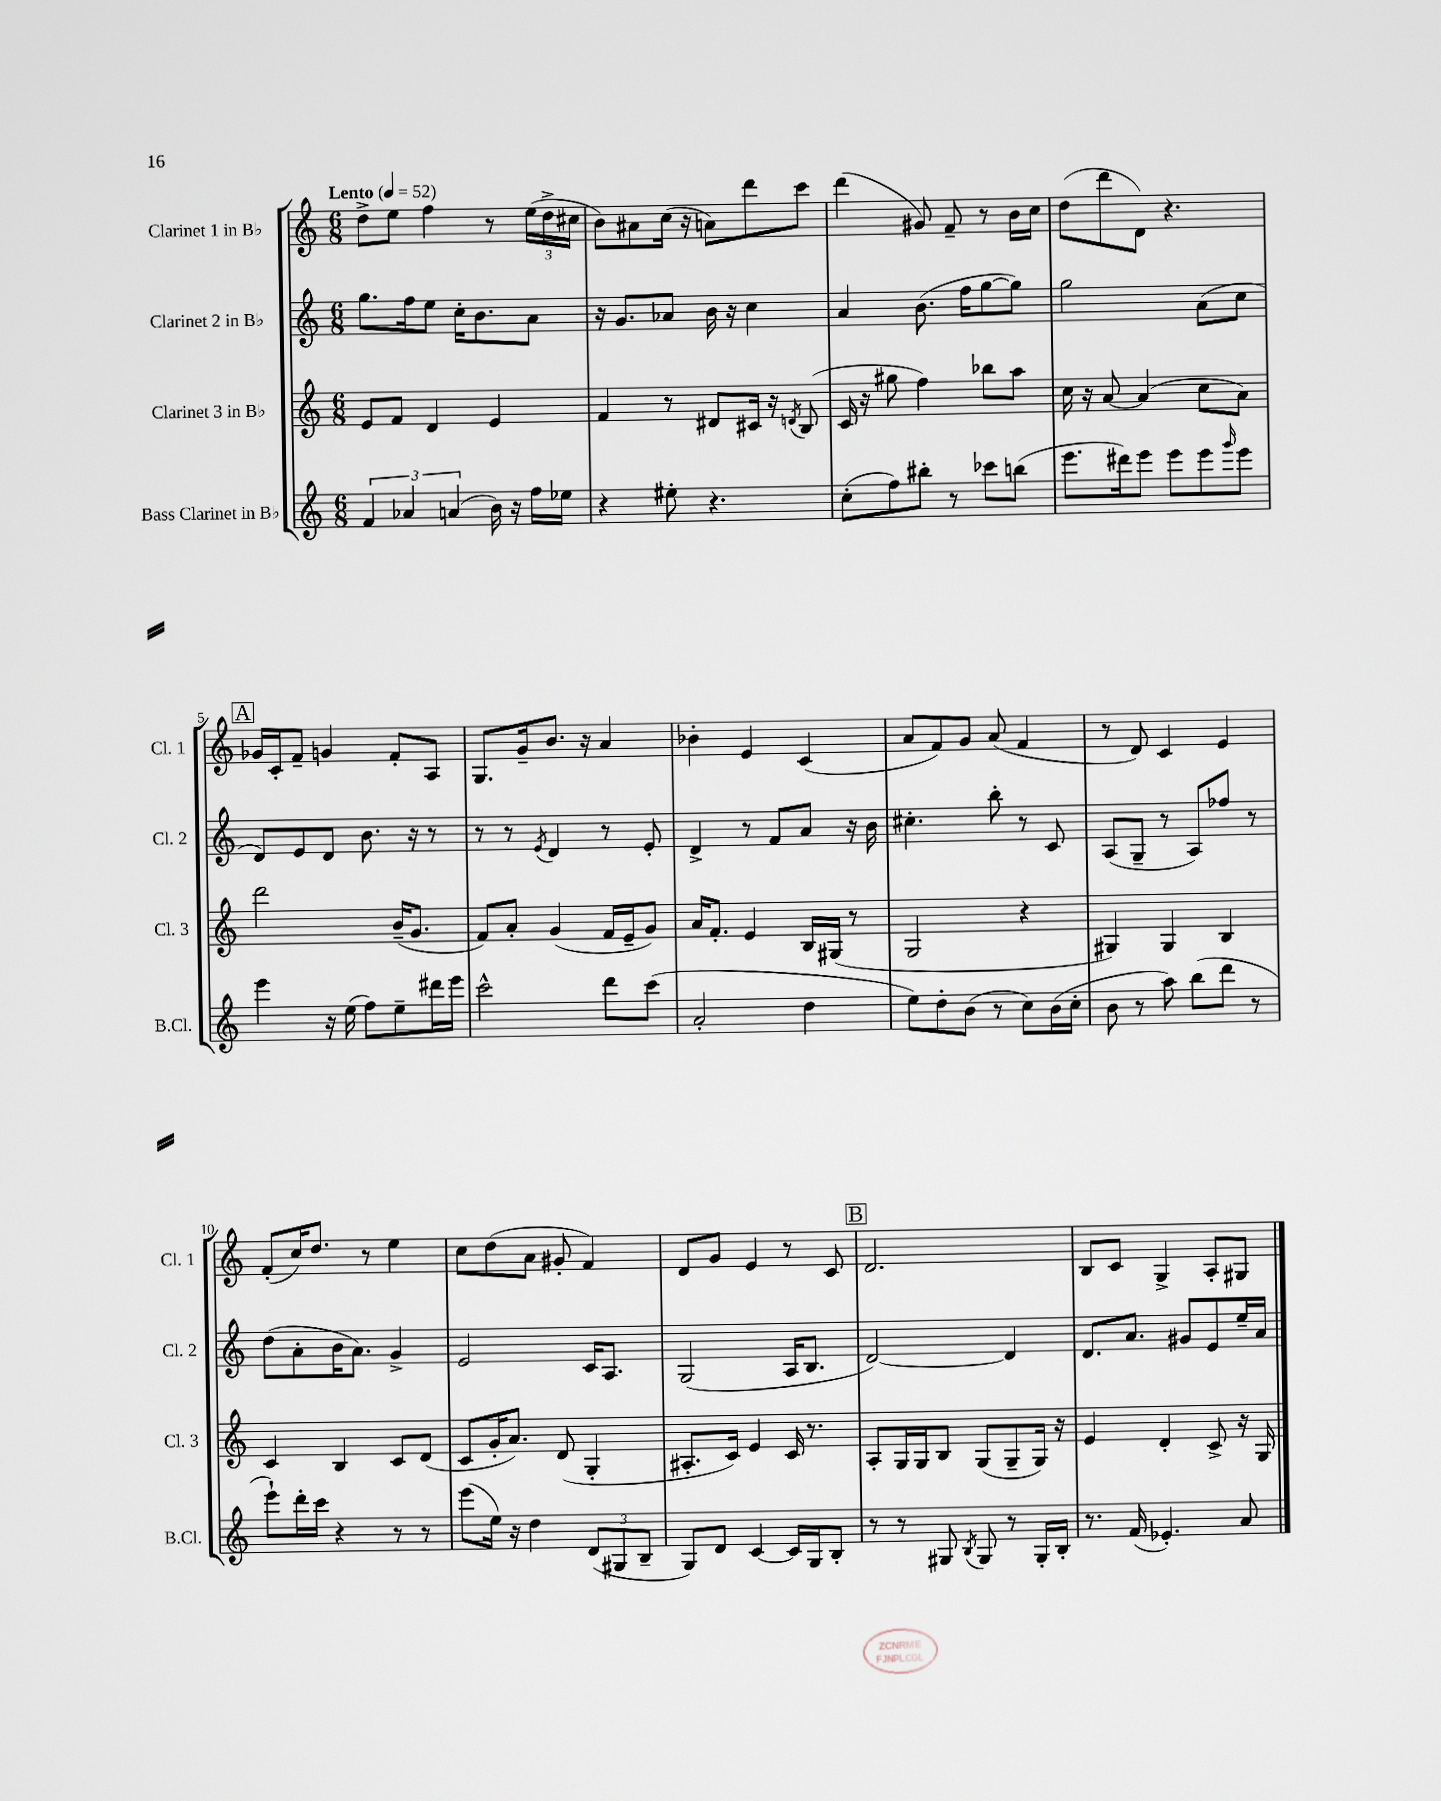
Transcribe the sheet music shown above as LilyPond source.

<<
\new StaffGroup <<
\new Staff = "s0" \with { instrumentName = "Clarinet 1 in Bb" shortInstrumentName = "Cl. 1" } {
    \clef treble \key c \major \numericTimeSignature \time 6/8 \tempo "Lento" 4 = 52
    d''8-> e''8 f''4 r8 \tuplet 3/2 { e''16( d''16-> cis''16 } |
    b'8) ais'8 c''16( r16 a'8) d'''8 c'''8 |
    d'''4( gis'8) f'8-- r8 b'16 c''16 |
    d''8( d'''8 d'8) r4. |
    \mark \markup { \box "A" } ges'16 c'16-. f'8-- g'4 f'8-. a8 |
    g8. g'16-- b'8. r16 a'4 |
    bes'4-. e'4 c'4( |
    a'8 f'8) g'8 a'8( f'4 |
    r8 d'8) c'4 e'4 |
    f'8-.( c''16) d''8. r8 e''4 |
    c''8 d''8( a'8 gis'8-. f'4) |
    d'8 g'8 e'4 r8 c'8 |
    \mark \markup { \box "B" } d'2. |
    b8 c'8 g4-> a8-. gis8 \bar "|." |
}
\new Staff = "s1" \with { instrumentName = "Clarinet 2 in Bb" shortInstrumentName = "Cl. 2" } {
    \clef treble \key c \major \numericTimeSignature \time 6/8
    g''8. f''16 e''8 c''16-. b'8. a'8 |
    r16 g'8. aes'8 b'16 r16 c''4 |
    a'4 b'8.( f''16 g''8~ g''8) |
    g''2 a'8( c''8 |
    \mark \markup { \box "A" } d'8) e'8 d'8 b'8. r16 r8 |
    r8 r8 \acciaccatura { e'8 } d'4 r8 e'8-. |
    d'4-> r8 f'8 a'8 r16 b'16 |
    cis''4.-. b''8-. r8 c'8 |
    a8( g8-- r8 a8) fes''8 r8 |
    d''8( a'8-. b'16 a'8.) g'4-> |
    e'2 c'16 a8. |
    g2( a16 b8. |
    \mark \markup { \box "B" } d'2~) d'4 |
    d'8. a'8. gis'8 e'8 e''16-- a'16 \bar "|." |
}
\new Staff = "s2" \with { instrumentName = "Clarinet 3 in Bb" shortInstrumentName = "Cl. 3" } {
    \clef treble \key c \major \numericTimeSignature \time 6/8
    e'8 f'8 d'4 e'4 |
    f'4 r8 dis'8 cis'16 r16 \acciaccatura { d'8 } b8( |
    c'16 r16 gis''8 f''4) bes''8 a''8 |
    c''16 r16 a'8~ a'4( c''8 a'8) |
    \mark \markup { \box "A" } d'''2 b'16--( g'8. |
    f'8) a'8-. g'4( f'16 e'16-- g'8) |
    a'16 f'8.-. e'4 b16 gis16( r8 |
    g2 r4 |
    gis4) gis4 b4 |
    c'4 b4 c'8 d'8( |
    c'8 g'16-. a'8.) d'8( g4-. |
    ais8.-. c'16) e'4 c'16 r8. |
    \mark \markup { \box "B" } a8-. g16 g16 b8 g8( g8-- g16) r16 |
    e'4 d'4-. c'8-> r16 g16 \bar "|." |
}
\new Staff = "s3" \with { instrumentName = "Bass Clarinet in Bb" shortInstrumentName = "B.Cl." } {
    \clef treble \key c \major \numericTimeSignature \time 6/8
    \tuplet 3/2 { f'4 aes'4 a'4( } b'16) r16 f''16 ees''16 |
    r4 eis''8-. r4. |
    c''8-.( f''8) bis''8-. r8 ces'''8 b''8( |
    e'''8. dis'''16) e'''8 e'''8 e'''8 \grace { g'''16 } e'''8 |
    \mark \markup { \box "A" } e'''4 r16 e''16( f''8) e''8-- dis'''16 e'''16 |
    c'''2-^ d'''8 c'''8( |
    a'2-. d''4 |
    e''8) d''8-. b'8( r8 c''8) b'16( c''16-. |
    b'8 r8 a''8) b''8( d'''8 r8 |
    e'''8-!) d'''16-. c'''16 r4 r8 r8 |
    e'''8( e''16) r16 d''4 \tuplet 3/2 { d'8( gis8 b8-- } |
    g8) d'8 c'4~ c'16 g16 b8-. |
    \mark \markup { \box "B" } r8 r8 gis8 \acciaccatura { b8 } gis8 r8 gis16-. b16-. |
    r8. f'16( ees'4.-.) a'8 \bar "|." |
}
>>
>>
